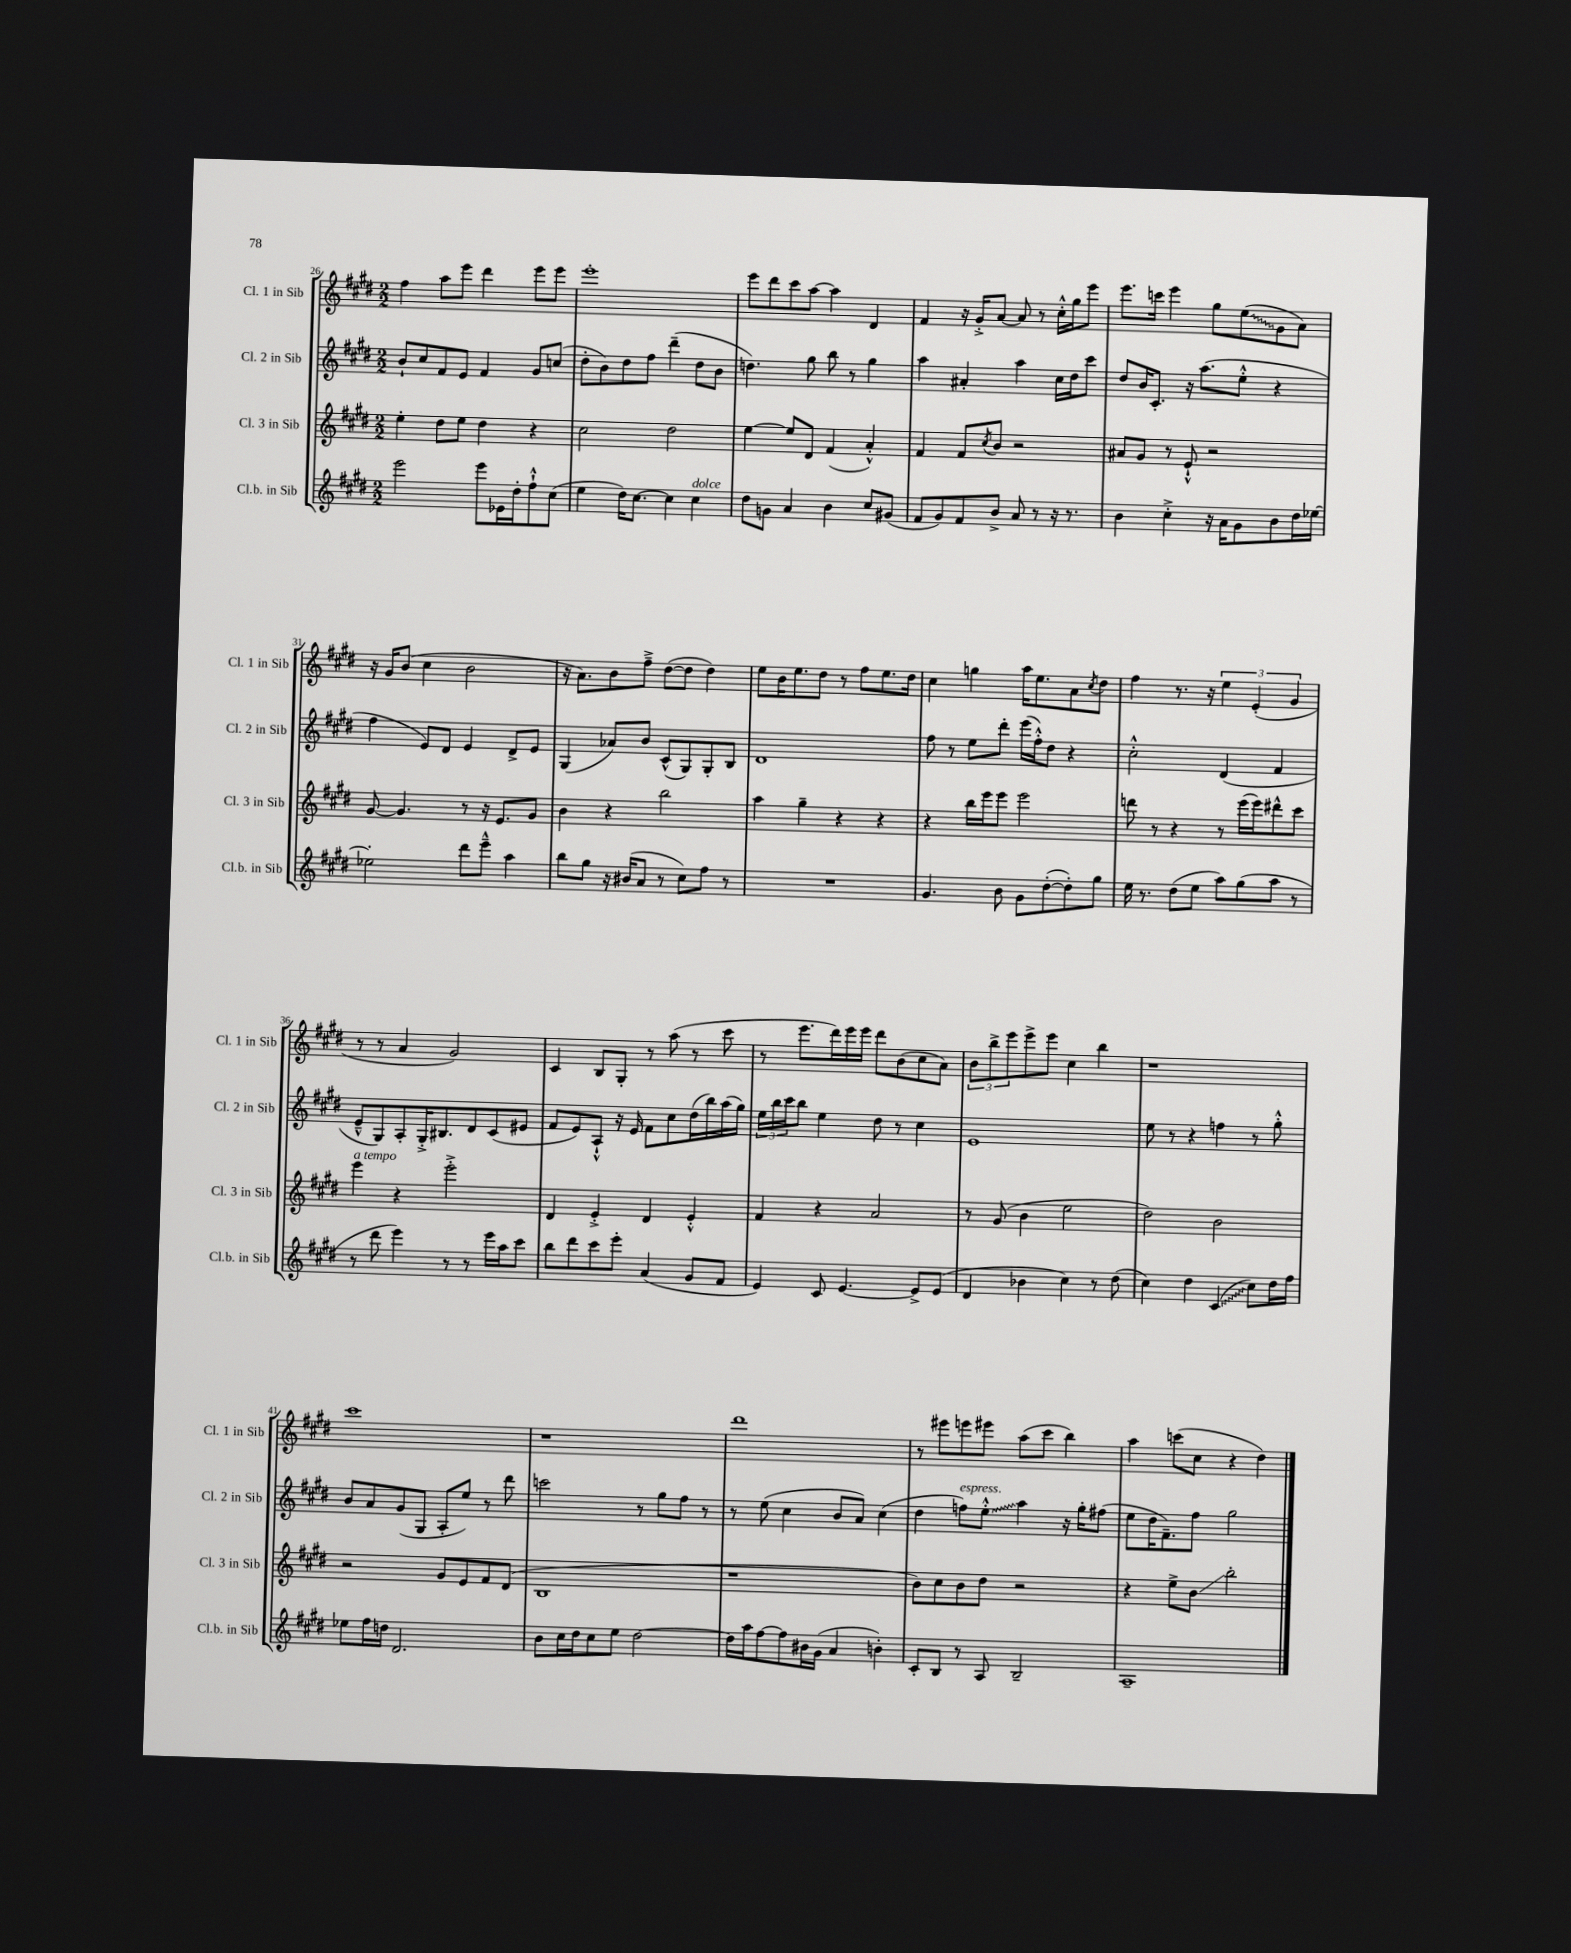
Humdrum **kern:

**kern	**kern	**kern	**kern
*staff4	*staff3	*staff2	*staff1
*clefG2	*clefG2	*clefG2	*clefG2
*k[f#c#g#d#]	*k[f#c#g#d#]	*k[f#c#g#d#]	*k[f#c#g#d#]
*M2/2	*M2/2	*M2/2	*M2/2
2eee	4ee'	8b`	4ff#
.	.	8cc#	.
.	8dd#	8f#	8aa
.	8ee	8e	8eee
8eee	4dd#	4f#	4ddd#
16e-	.	.	.
16dd#'	.	.	.
8ff#`^^	4r	8g#	8eee
(8cc#	.	(8cc	8eee
=	=	=	=
4ee	2cc#	8dd#'	1eee'
.	.	8b)	.
16dd#)	.	8dd#	.
[8.cc#	.	.	.
.	.	8ff#	.
4cc#]	2dd#	(4ddd#~	.
4cc#	.	8dd#	.
.	.	8b	.
=	=	=	=
8dd#	[4ee	4.dd)	8eee
8g	.	.	8ddd#
4a	8ee]	.	8ccc#
.	8d#	8gg#	[8aa
4b	(4f#	8bb	4aa]
.	.	8r	.
8cc#	4a'^^)	4gg#	4d#
(8g#	.	.	.
=	=	=	=
8f#	4f#	4aa	4f#
8g#)	.	.	.
8f#	8f#	4a#'	16r
.	.	.	16g#'^
.	8qcc#	.	.
8b^	8b	.	[8a
8a	2r	4aa	8a]
8r	.	.	8r
16r	.	16cc#	16cc#'^^
8.r	.	16dd#	16gg#
.	.	8ccc#	8eee
=	=	=	=
4b	8a#	8dd#	8.eee
.	8g#	16b	.
.	.	8.c#'	16ccc
4cc#'^	8r	.	4eee
.	8e`^^	16r	.
.	.	(8.aa	.
16r	2r	.	8gg#
16a	.	.	.
8g#	.	8ee'^^	(8ee
8b	.	4r	8g#
16dd#	.	.	8a)
[16ee-	.	.	.
=	=	=	=
2ee-']	[8g#	4ff#	16r
.	.	.	16g#
.	4.g#]	.	(8b
.	.	8e)	4cc#
.	.	8d#	.
8ddd#	8r	4e	2b
8eee~^^	16r	.	.
.	8.e	.	.
4aa	.	8d#^	.
.	8g#	8e	.
=	=	=	=
8bb	4b	(4G#	16r
.	.	.	8.a)
8gg#	.	.	.
16r	4r	8a-)	8b
(16b#	.	.	.
8a	.	8b	8ff#~^
8r	2bb	(8c#^^	([8dd#
8cc#)	.	8G#)	8dd#]
8ff#	.	8G#'	4dd#)
8r	.	8B	.
=	=	=	=
1r	4aa	1d#	8ee
.	.	.	16b
.	.	.	8.ee
.	4gg#~	.	.
.	.	.	8dd#
.	4r	.	8r
.	.	.	8ff#
.	4r	.	8.ee
.	.	.	16dd#
=	=	=	=
4.g#	4r	8ff#	4cc#
.	.	8r	.
.	16bb	8ee	4gg
.	16eee	.	.
8b	8eee	8ddd#'	.
8g#	2eee	(16eee	16aa
.	.	16ff#'^^)	8.ee
([8dd#'	.	8dd#	.
8dd#'])	.	4r	8a
.	.	.	8qcc#
8gg#	.	.	8dd#
=	=	=	=
16ee	8ddd	2cc#'^^	4ff#
8.r	.	.	.
.	8r	.	.
(8dd#	4r	.	8.r
8ee	.	.	.
.	.	.	16r
8aa)	8r	(4d#	6ee
(8gg#	(16eee	.	.
.	.	.	(6e'
.	16eee)	.	.
8aa	8ddd#^^	4f#	.
.	.	.	6g#
8r	8ccc#	.	.
=	=	=	=
8r	4eee	8e~^^	8r
8ddd#	.	8G#)	8r
4eee)	4r	8A'	4a
.	.	16G#'^	.
.	.	8.B#	.
8r	2eee'^	.	2g#)
8r	.	8d#	.
16eee	.	(8c#	.
16aa	.	.	.
8ccc#	.	8e#	.
=	=	=	=
8bb	4d#	8f#	4c#
8ddd#	.	8e)	.
8ccc#	4e'^	8A`^^	8B
8eee'	.	16r	8G#'
.	.	16e	.
(4a	4d#	8f#	8r
.	.	8cc#	(8aa
8g#	4e'^^	(16dd#	8r
.	.	16bb)	.
8f#	.	(16aa	8ccc#
.	.	16gg#)	.
=	=	=	=
4e)	4f#	24ee	8r
.	.	24bb	.
.	.	24ccc#	.
.	.	8bb	8.eee
8c#	4r	4ee	.
.	.	.	16ddd#)
[4.e	.	.	16eee
.	.	.	16eee
.	2a	8dd#	8ddd#
.	.	8r	(8b
8e^]	.	4cc#	8cc#
(8e	.	.	8a)
=	=	=	=
4d#	8r	1e	12b
.	.	.	12bb^
.	(8g#	.	.
.	.	.	12eee
4b-	4b	.	8eee^
.	.	.	8eee
4cc#)	2ee	.	4cc#
8r	.	.	4bb
(8dd#	.	.	.
=	=	=	=
4cc#)	2dd#)	8ee	1r
.	.	8r	.
4dd#	.	4r	.
(4c#	2b	4ff	.
8cc#)	.	8r	.
16dd#	.	8gg#'^^	.
16ff#	.	.	.
=	=	=	=
8ee-	2r	8b	1ccc#
16ff#	.	8a	.
16dd	.	.	.
2.d#	.	(8g#	.
.	.	8G#	.
.	8g#	8A'	.
.	8e	8ee)	.
.	8f#	8r	.
.	(8d#	8ddd#	.
=	=	=	=
8b	1B	2ccc	1r
16cc#	.	.	.
16dd#	.	.	.
8cc#	.	.	.
8ee	.	.	.
[2dd#	.	8r	.
.	.	8gg#	.
.	.	8ff#	.
.	.	8r	.
=	=	=	=
16dd#]	1r	8r	1ddd#
16aa	.	.	.
[8ff#	.	(8ee	.
8ff#]	.	4cc#	.
16b#	.	.	.
(16g#	.	.	.
4a	.	8b	.
.	.	8a)	.
4b')	.	(4cc#	.
=	=	=	=
8c#'	8b)	4dd#	8r
8B	8cc#	.	8eee#
8r	8b	8ff)	8eee
8A	8dd#	8ee'^^	8eee#
2B~	2r	4aa	(8aa
.	.	.	8ccc#
.	.	16r	4bb)
.	.	16gg#'	.
.	.	(8ff#	.
=	=	=	=
1A~	4r	8ee	4aa
.	.	16dd#	.
.	.	8.f#~)	.
.	8ee^	.	(8ccc
.	8b	8ff#	8cc#
.	2bb'	2gg#	4r
.	.	.	4dd#)
==	==	==	==
*-	*-	*-	*-
